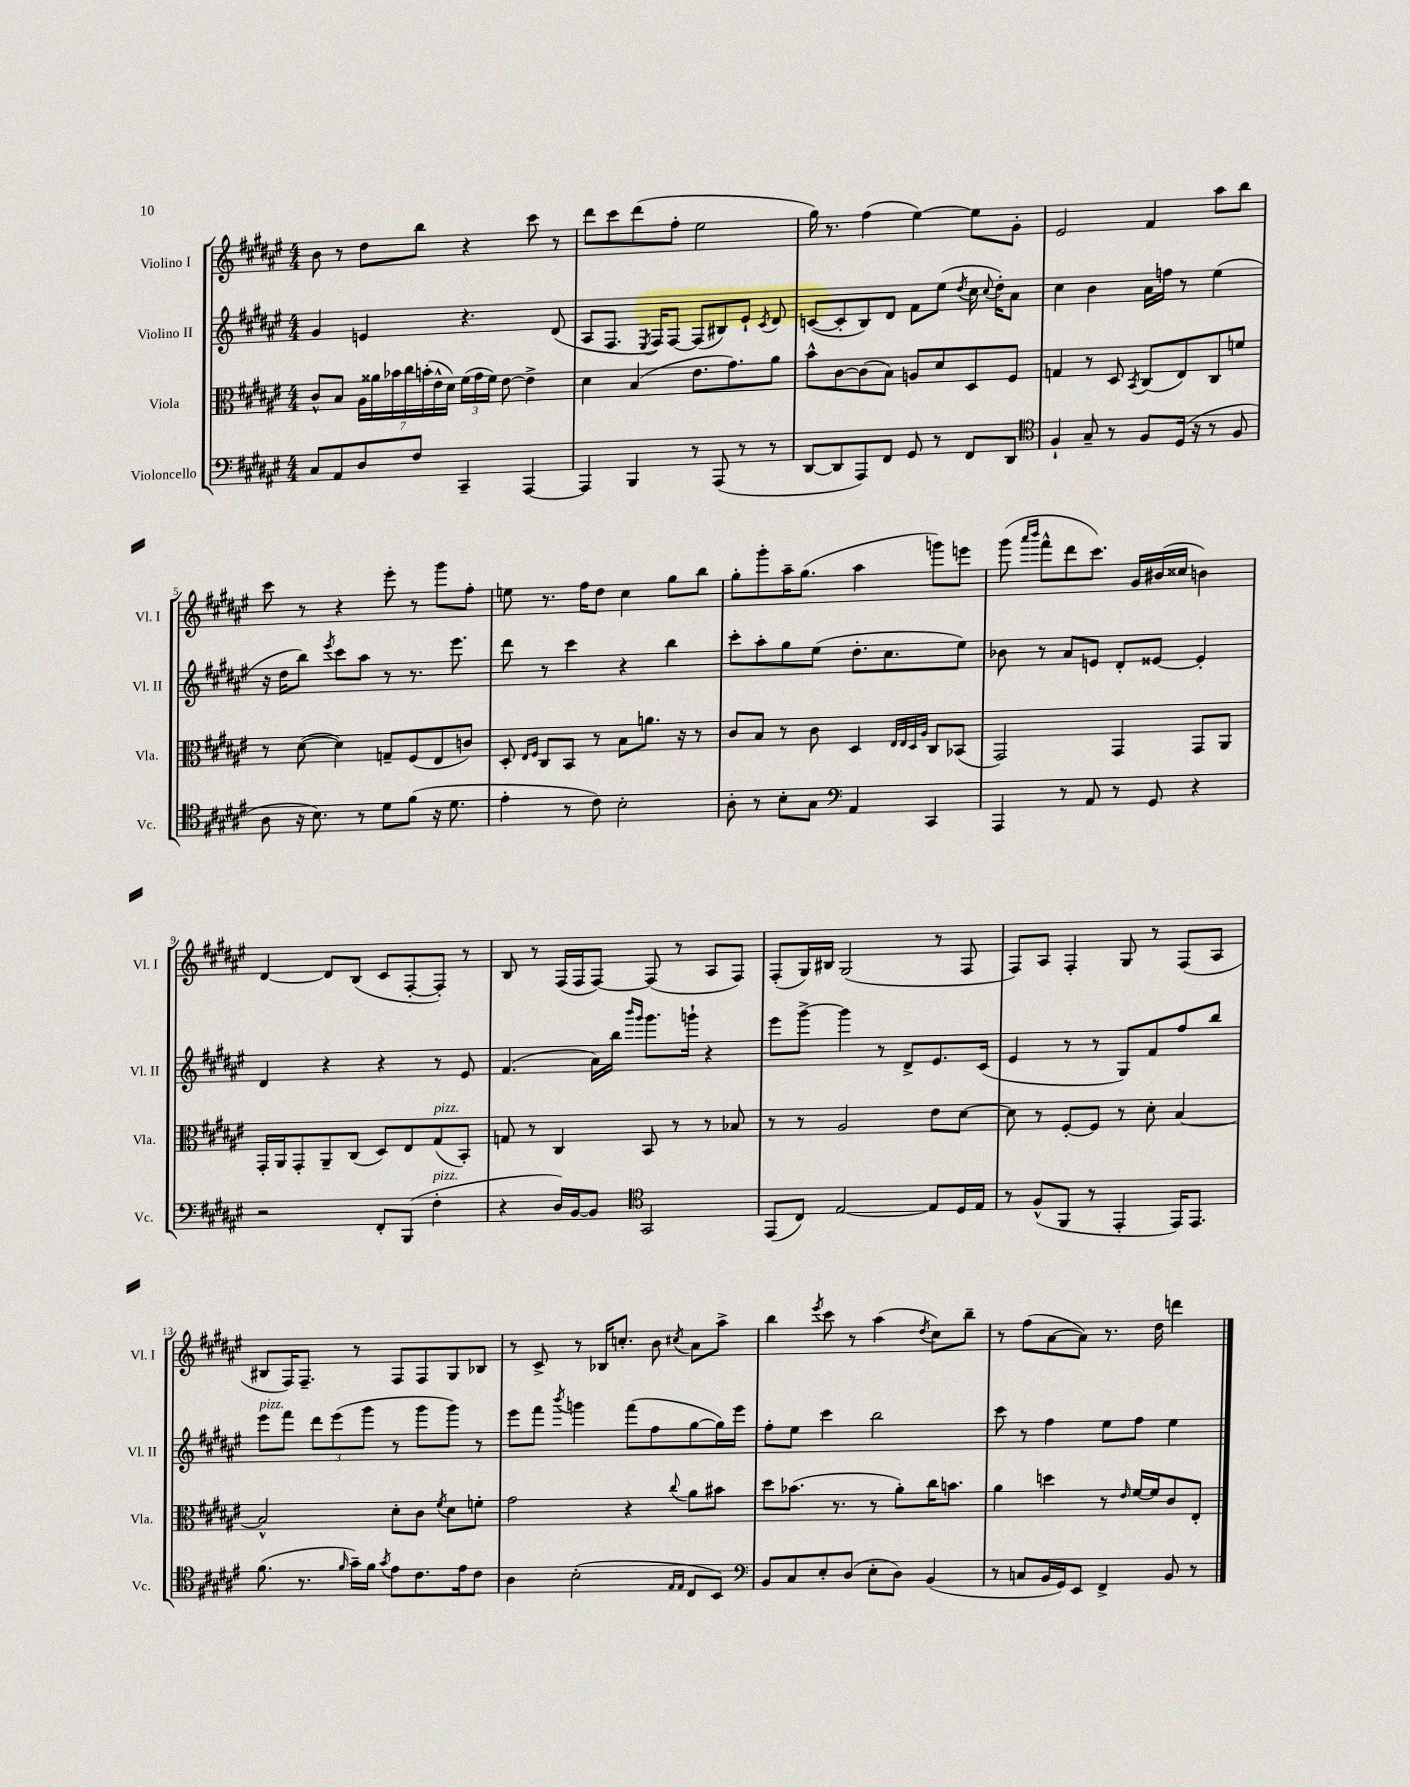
<<
\new StaffGroup <<
\new Staff = "s0" \with { instrumentName = "Violino I" shortInstrumentName = "Vl. I" } {
    \clef treble \key fis \major \numericTimeSignature \time 4/4
    \autoBeamOff b'8 r8 dis''8[ b''8] r4 cis'''8 r8 |
    dis'''8[ cis'''8 dis'''8( fis''8]-. eis''2 |
    gis''16) r8. fis''4( eis''4~) eis''8[ gis'8]-. |
    eis'2 fis'4 ais''8[ b''8] |
    cis'''8 r8 r4 eis'''8-. r8 gis'''8[ fis''8]-. |
    e''8 r8. fis''16[ dis''8] cis''4 gis''8[ b''8] |
    gis''8[-. gis'''8-. ais''16-- gis''8.]( ais''4 g'''8[) e'''8] |
    gis'''8( \grace { ais'''16[ b'''16] } fis'''8[-^ dis'''8 cis'''8.]) gis'16[ bis'16( cisis''16] b'4) |
    dis'4~ dis'8[ b8]( cis'8[ fis8~-. fis8]-.) r8 |
    b8 r8 fis16[( fis16 fis8]~) fis8( r8 ais8[ fis8]) |
    fis8[-.( gis16) bis16] gis2( r8 fis8 |
    fis8[) ais8] fis4-. gis8 r8 fis8[( ais8] |
    bis8[ fis16) fis8.]-- r8 fis8[ fis8 gis8 bes8] |
    r8 cis'8-> r8 bes16[ c''8.]-. b'8 \acciaccatura { cis''8 } ais'8[ ais''8]-> |
    b''4 \acciaccatura { eis'''8 } cis'''8 r8 ais''4( \acciaccatura { dis''8 } cis''8[) b''8]-- |
    r8 fis''8[( ais'8~ ais'8]) r8. dis''16 d'''4 \bar "|." |
}
\new Staff = "s1" \with { instrumentName = "Violino II" shortInstrumentName = "Vl. II" } {
    \clef treble \key fis \major \numericTimeSignature \time 4/4
    \autoBeamOff gis'4 e'4 r4. dis'8( |
    ais8[ fis8.] \acciaccatura { eis8 } fis16[) fis8]~ fis8[( bis8) eis'8]-! \acciaccatura { cis'8 } dis'8 |
    c'8[~( c'8-. b8) dis'8] fis'8[ eis''8]( \acciaccatura { dis''8 } cis''16 \appoggiatura { cis''8 } dis''16[-.) ais'8] |
    cis''4 b'4 ais'16[ f''16] r8 eis''4( |
    r16 dis''16[ b''8]) \acciaccatura { eis'''8 } cis'''8[ ais''8] r8 r8. eis'''8. |
    dis'''8 r8 cis'''4 r4 b''4 |
    cis'''8[-. ais''8-. gis''8 eis''8]( dis''8.[-. cis''8. eis''8]) |
    bes'8 r8 ais'8[ e'8] dis'8[-. eisis'8]~ eisis'4-. |
    dis'4 r4 r4 r8 eis'8 |
    fis'4.( ais'16[) b''16] \grace { b'''16[ gis'''16] } gis'''8.[ g'''16]-! r4 |
    eis'''8[ gis'''8]~-> gis'''4 r8 dis'8[-> eis'8. cis'16]( |
    eis'4 r8 r8 gis8[) fis'8 fis''8 b''8] |
    eis'''8[^\markup { \italic "pizz." } fis'''8] \tuplet 3/2 { dis'''8[ eis'''8( gis'''8] } r8 gis'''8[ gis'''8]) r8 |
    eis'''8[ fis'''8] \acciaccatura { b'''8 } g'''4 fis'''8[( fis''8 gis''8~ gis''16) eis'''16] |
    fis''8[-. eis''8] cis'''4 b''2 |
    cis'''8 r8 fis''4 eis''8[ fis''8] eis''4 \bar "|." |
}
\new Staff = "s2" \with { instrumentName = "Viola" shortInstrumentName = "Vla." } {
    \clef alto \key fis \major \numericTimeSignature \time 4/4
    \autoBeamOff cis'8[-^ b8] \tuplet 7/4 { ais16[ aisis'16 bes'16 cis''16 b'16-.( eis'16-^ dis'16]) } \tuplet 3/2 { fis'16[( gis'16 fis'16]) } eis'8~ eis'4-> |
    dis'4 b4( eis'8.[ gis'8.) ais'8] |
    b'8[-^ cis'8~ cis'8( b8]) a8[ dis'8 dis8 fis8] |
    g4 r8 dis8 \acciaccatura { b,8 } cis8[( eis8) cis8 f'8] |
    r8 dis'8~( dis'4) g8[-- fis8( eis8 c'8]) |
    dis8-. \grace { eis16[ fis16] } cis8[ b,8] r8 b8[ a'8.] r16 r8 |
    cis'8[ b8] r8 cis'8 dis4 \grace { eis32[ eis32 dis32 ais32] } cis8[ bes,8]( |
    gis,2) gis,4 gis,8[ ais,8] |
    gis,16[-. ais,16 gis,8-. ais,8-- cis8]( dis8[) eis8 gis8^\markup { \italic "pizz." }( b,8]-.) |
    g8 r8 cis4 b,8 r8 r8 bes8 |
    r8 r8 ais2 eis'8[ dis'8]~ |
    dis'8 r8 fis8[~-. fis8] r8 dis'8-. b4~ |
    b2-^ dis'8[-. cis'8] \acciaccatura { fis'8 } dis'8[ f'8]-. |
    gis'2 r4 \appoggiatura { cis''8 } ais'8[ bis'8] |
    dis''8[ bes'8.]( r8. r8 ais'8[-.) cis''16 b'8.] |
    ais'4 d''4 r8 \grace { eis'16 } fis'16[~ fis'16 cis'8 eis8]-. \bar "|." |
}
\new Staff = "s3" \with { instrumentName = "Violoncello" shortInstrumentName = "Vc." } {
    \clef bass \key fis \major \numericTimeSignature \time 4/4
    \autoBeamOff cis8[ ais,8 dis8 fis8] cis,4-- ais,,4~ |
    ais,,4 b,,4 r8 ais,,8( r8 r8 |
    dis,8[~ dis,8 ais,,8) fis,8] gis,8 r8 fis,8[ dis,8] |
    \clef tenor fis4-! gis8-- r8 fis8[ dis16]( r16 r8 fis8 |
    ais8 r16 b8.) r8 dis'8[ fis'8]( r16 dis'8. |
    eis'4-. r8 cis'8) b2-. |
    ais8-. r8 b8[-. gis8] \clef bass ais,4 cis,4 |
    ais,,4 r8 ais,8 r8 gis,8 r4 |
    r2 fis,8[-. b,,8]( fis4-.^\markup { \italic "pizz." } |
    r4 dis16[) b,16~ b,8] \clef tenor gis,2 |
    eis,8[( cis8]) eis2~ eis8[ dis16 eis16] |
    r8 fis8[-^( fis,8] r8 eis,4-. eis,16[) eis,8.] |
    fis'8.( r8. \grace { fis'16 } gis'16[--) fis'16] \acciaccatura { gis'8 } eis'8[ cis'8. eis'16 cis'8] |
    ais4 b2-.( \grace { eis16[ eis16] } cis8[ b,8]) |
    \clef bass b,8[ cis8 eis8-. dis8]( eis8[-. dis8]) b,4( |
    r8 c8[ b,16 gis,16) eis,8] fis,4-> b,8 r8 \bar "|." |
}
>>
>>
